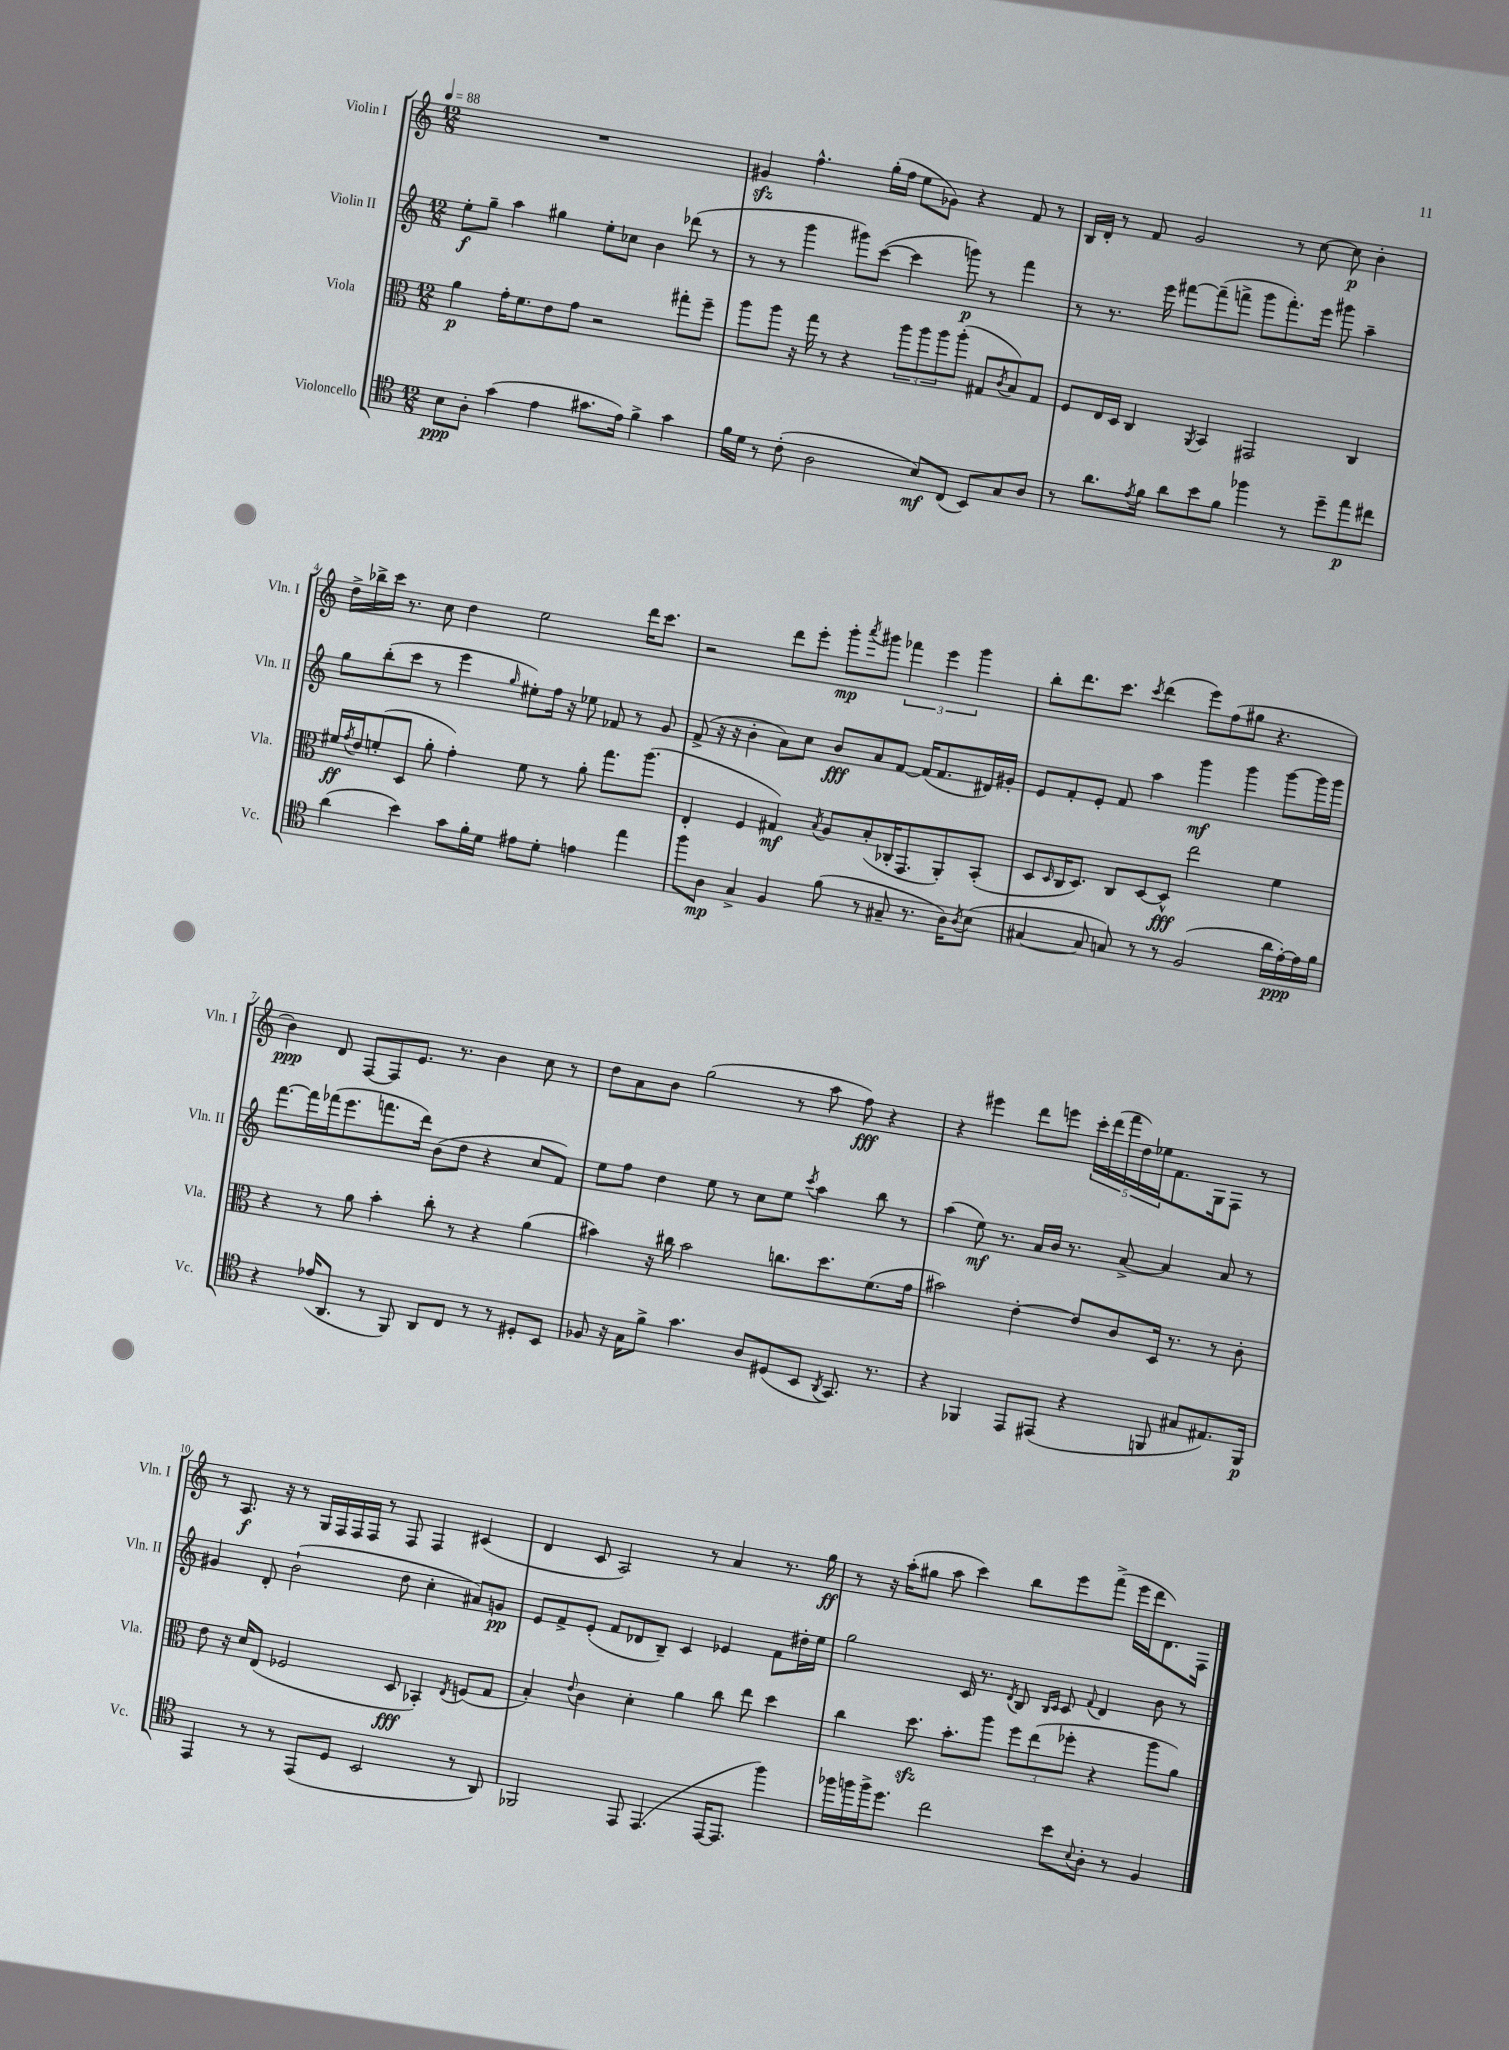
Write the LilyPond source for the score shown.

<<
\new StaffGroup <<
\new Staff = "s0" \with { instrumentName = "Violin I" shortInstrumentName = "Vln. I" } {
    \clef treble \key c \major \numericTimeSignature \time 12/8 \tempo 4 = 88
    R1. |
    gis'4\sfz f''4.-^ g''16-.( f''16 e''8 ges'8) r4 f'8 r8 |
    b16 d'16-. r8 f'8 g'2 r8 c''8~ c''8\p b'4-. |
    d''16-> bes''16-> c'''16 r8. c''8 d''4 e''2 d'''16 c'''8. |
    r2 d'''8 e'''8-. g'''8-.\mp \acciaccatura { a'''8 } gis'''8 \tuplet 3/2 { fes'''4 e'''4 gis'''4 } |
    b''8-. d'''8. c'''8. \acciaccatura { c'''8 } d'''4( e'''8) f''8( gis''8 r4. |
    b'4\ppp) d'8 f8~ f8 e'8. r8. b'4 c''8 r8 |
    d''8 a'8 b'8 g''2( r8 a''8 f''8\fff) r4 |
    r4 eis'''4 d'''8 e'''8 \tuplet 5/4 { c'''16-. d'''16( f'''16 d''16) ees''16 } f'8. g16 f8 r8 |
    r8 a8.\f r16 r8 g16 f16 f16 f16 r8 f8 f4 cis'4( |
    d'4 c'8 a2) r8 a'4 r8. g''16\ff |
    r8 r16 a''16-.( gis''8 a''8 c'''4) b''8 e'''8 f'''8->( e'''16 d'''16 d'8.) f16 \bar "|." |
}
\new Staff = "s1" \with { instrumentName = "Violin II" shortInstrumentName = "Vln. II" } {
    \clef treble \key c \major \numericTimeSignature \time 12/8
    e''8-.\f g''8-- a''4 gis''4 e''8-. ces''8 b'4 des'''8( r8 |
    r8 r8 g'''4 gis'''8) c'''8~( c'''4 g'''8\p) r8 f'''4 |
    r8 r8. e'''16 fis'''8~ fis'''8--( f'''8-> g'''8 f'''8.-.) e'''16 gis'''8 a''4-- |
    g''8 b''8-.( c'''8 r8 e'''4 \grace { g''16 } eis''8-.) f''16 r16 ees''8 fes'8 r8 g'8 |
    f'8->( r16 r16 b'4-. a'8) c''8 b'8\fff a'8 f'8~ f'16( f'8. dis'16) gis'16-. |
    e'8 f'8-. e'8-. f'8 a''4 g'''4\mf g'''4 g'''8~ g'''16 g'''16 |
    f'''8.~ f'''16 fes'''16( e'''8. f'''8. d'''16) b'8( d''8 r4 c''8 f'8) |
    e''8 f''8 d''4 e''8 r8 c''8 e''8 \acciaccatura { c'''8 } a''4 b''8 r8 |
    a''4( e''8\mf) r8. a'16 b'16 r8. a'8~-> a'4 a'8 r8 |
    gis'4 d'8-. b'2-!( d''8 c''4-. ais'8) g'8\pp |
    e'8 f'8-> e'8-.( f'8 des'8 b8--) c'4 ees'4 f'8 dis''16-. e''16 |
    g''2 c'16 r8. \acciaccatura { d'8 } b8 \grace { b16 c'16 } c'8 \appoggiatura { f'8 } d'4 b'8 r8 \bar "|." |
}
\new Staff = "s2" \with { instrumentName = "Viola" shortInstrumentName = "Vla." } {
    \clef alto \key c \major \numericTimeSignature \time 12/8
    a'4\p g'16-. f'8. e'8 g'8 r2 gis''8-. f''8-- |
    a''8 a''8 r16 g''16 r8 r4 \tuplet 3/2 { a''8 a''8 a''8 } a''8-.( gis8 \acciaccatura { c'8 } b8) gis8 |
    f8 e16 d16 c4 \acciaccatura { a,8 } b,4 gis,2 c4 |
    fis'16\ff \acciaccatura { g'8 } e'16 f'8-.( d8 a'8-. g'4-.) f'8 r8 a'8-. g''8. a''8.( |
    e4-. f4 gis4\mf) \acciaccatura { b8 } a8 b8-.( ces16-. g,8. a,8-.) b,8-.( |
    d8 \grace { d16 } c16 d8.) c8 d8~ d8-^\fff e''2 f'4 |
    r4 r8 a'8 b'4-. c''8-. r8 r4 a'4( |
    bis'4) r16 cis''16 bis'2 c''8. d''8. f'8.( g'16 |
    bis'2) e'4~-. e'8 c'8 d16 r8. r8 c'8-. |
    e'8 r16 d'16 e8( fes2 d8\fff bes,4-.) \acciaccatura { e8 } f8( g8 |
    b4-.) \appoggiatura { e'8 } c'4 d'4-. a'4 c''8 e''8 d''4 |
    c''4 d''8.\sfz b'8.-. a''8 \tuplet 3/2 { f''8 e''8( fes''8-. } r4 a''8 a'8) \bar "|." |
}
\new Staff = "s3" \with { instrumentName = "Violoncello" shortInstrumentName = "Vc." } {
    \clef tenor \key c \major \numericTimeSignature \time 12/8
    b8\ppp a8-. g'4( e'4 gis'8. e'16) f'4-> gis'4 |
    f'16 d'16 r8 c'8-.( a2 b8\mf) c8( b,8) g8 a8 |
    r8 a'8. \acciaccatura { e'8 } f'16 a'8 b'8 f'8 fes''4 r8 d''8-- e''8\p cis''8 |
    a'4( b'4) g'8 f'16-. d'16 eis'8 d'8-. e'4 e''4 |
    f''8 a8\mp g4-> f4 f'8( r8 gis8-- r8. a16) \acciaccatura { a8 } b8( |
    gis4~ gis8 g8) r8 r8 f2( a'16 e'16~-.\ppp) e'16 f'16 |
    r4 ees'16( a,8. r8 f,8) a,8 c8 r8 r8 dis8-. b,8 |
    fes8 r16 g16 f'8-> g'4. a8 dis8( b,8 \acciaccatura { a,8 } g,8.) r8. |
    r4 fes,4 e,8 eis,8( r4 f,8 gis8 eis8.) f,16\p |
    e,4 r8 r8 e,8( d8 b,2 r8 a,8) |
    fes,2 e,8 e,4.( e,16~ e,8. f''4) |
    fes''16 f''16 f''16-> d''8. c''2 b'8 \appoggiatura { b8 } a8-. r8 f4 \bar "|." |
}
>>
>>
